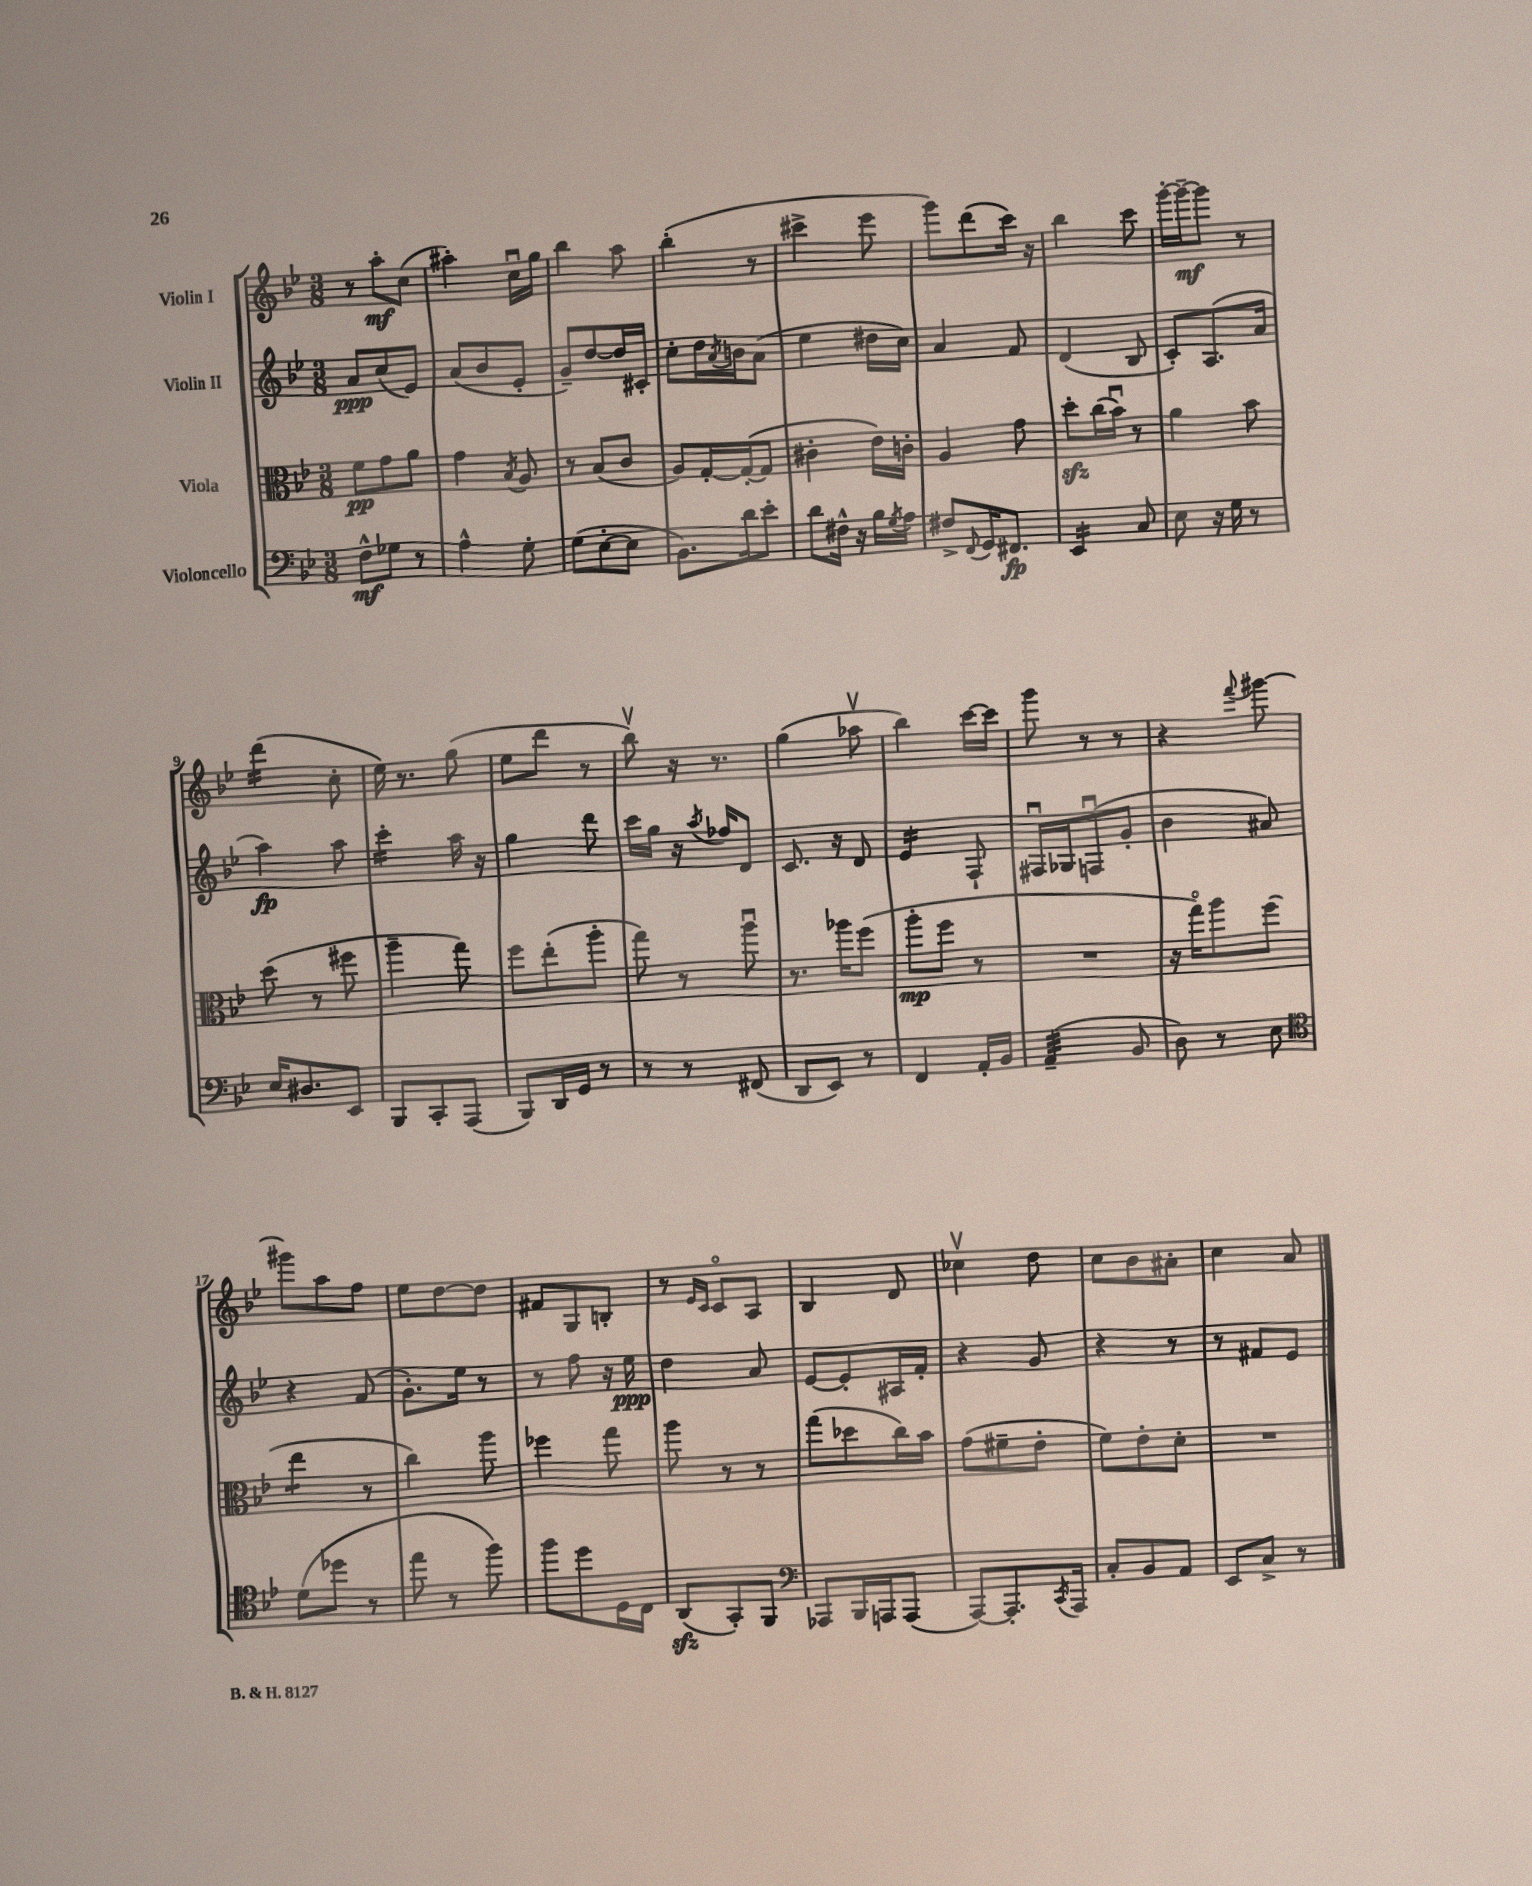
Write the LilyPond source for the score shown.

<<
\new StaffGroup <<
\new Staff = "s0" \with { instrumentName = "Violin I" } {
    \clef treble \key bes \major \numericTimeSignature \time 3/8
    r8 a''8-.\mf c''8( |
    ais''4-.) c''16\downbow g''16 |
    bes''4 a''8 |
    bes''4-.( r8 |
    cis'''4-> ees'''8 |
    g'''8) d'''8( c'''16) r16 |
    bes''4 c'''8 |
    g'''16~-. g'''16~--\mf g'''8 r8 |
    d'''4:16( c''8-. |
    ees''16) r8. g''8( |
    ees''8 d'''8 r8 |
    bes''8\upbow) r16 r8. |
    g''4( aes''8\upbow |
    bes''4) c'''16~ c'''16 |
    g'''8 r8 r8 |
    r4 \appoggiatura { f'''8 } gis'''8~ |
    gis'''8 a''8 f''8 |
    ees''8 d''8~ d''8 |
    fis'8 g8 b8-. |
    r8 \grace { ees'16 c'16 } c'8\flageolet a8 |
    bes4 d'8 |
    ces''4\upbow d''8 |
    c''8 bes'8 ais'8-. |
    c''4 a'8 \bar "|." |
}
\new Staff = "s1" \with { instrumentName = "Violin II" } {
    \clef treble \key bes \major \numericTimeSignature \time 3/8
    a'8\ppp c''8( ees'8) |
    a'8( bes'8 ees'8-. |
    g'8--) d''8~ d''16 cis'16-. |
    c''8-. d''16 \acciaccatura { a'8 } b'16 a'8( |
    ees''4 dis''16 c''16) |
    a'4 f'8 |
    d'4( bes8 |
    c'8-.) a8.( a'16 |
    a''4\fp) a''8 |
    c'''4:16-. a''16 r16 |
    g''4 d'''8 |
    c'''16 g''16 r16 \acciaccatura { a''8 } fes''16 d'8 |
    c'8. r16 d'8 |
    ees'4:16 f8-! |
    fis16\downbow ges16 f8\downbow( g'8-. |
    bes'4 ais'8) |
    r4 f'8( |
    g'8.-.) ees''16 r8 |
    r8 f''8 r16 ees''16\ppp |
    d''4 a'8 |
    ees'8~ ees'8-. ais16 f'16-. |
    r4 g'8 |
    r4 r8 |
    r8 fis'8 ees'8 \bar "|." |
}
\new Staff = "s2" \with { instrumentName = "Viola" } {
    \clef alto \key bes \major \numericTimeSignature \time 3/8
    f'8\pp g'8 a'8 |
    g'4 \acciaccatura { bes8 } a8 |
    r8 bes8( c'8 |
    a8) g16~-. g16~-.( g8 |
    cis'4-. ees'16) c'16-. |
    a4 g'8 |
    d''8-.\sfz c''16( bes'16\downbow) r8 |
    a'4 bes'8 |
    d''8( r8 fis''8 |
    a''4-- g''8) |
    f''8 ees''8-.( a''8-. |
    g''8) r8 a''8\downbow |
    r8. aes''16 f''8( |
    a''8-.\mp f''8 r8 |
    R4. |
    r16 g''16\flageolet) a''8 f''8( |
    ees''4:8 r8 |
    c''4) a''8 |
    fes''4 g''8 |
    a''8 r8 r8 |
    g''8( des''8 c''16) bes'16 |
    g'8( fis'8-- ees'8-. |
    f'8) ees'8-. d'8-. |
    R4. \bar "|." |
}
\new Staff = "s3" \with { instrumentName = "Violoncello" } {
    \clef bass \key bes \major \numericTimeSignature \time 3/8
    f8-^\mf ges8 r8 |
    a4-^ g8-. |
    g8( ees8~-. ees8 |
    bes,8.) d'16 ees'8-. |
    d'8 fis16-^ r16 bes16 \acciaccatura { g8 } a16 |
    fis8-> \appoggiatura { f,8 } g,16 fis,8.\fp |
    ees,4:16 c8 |
    ees8 r16 g16 r8 |
    ees16 dis8. ees,8 |
    bes,,8 c,8-. a,,8( |
    bes,,8) d,16 g,16 r8 |
    r8 r8 fis,8( |
    d,8 ees,8) r8 |
    f,4 a,16-. bes,16 |
    a,4:32--( bes,8 |
    d8) r8 ees8 |
    \clef tenor d'8( des''8 r8 |
    ees''8 r8 f''8) |
    f''8 d''8 d16 c16 |
    a,8\sfz( g,8-.) f,8 |
    \clef bass aes,,8 bes,,16 a,,16 a,,8( |
    a,,8~) a,,8.-. \acciaccatura { c,8 } a,,16 |
    c8-. bes,8 a,8 |
    ees,8 c8-> r8 \bar "|." |
}
>>
>>
